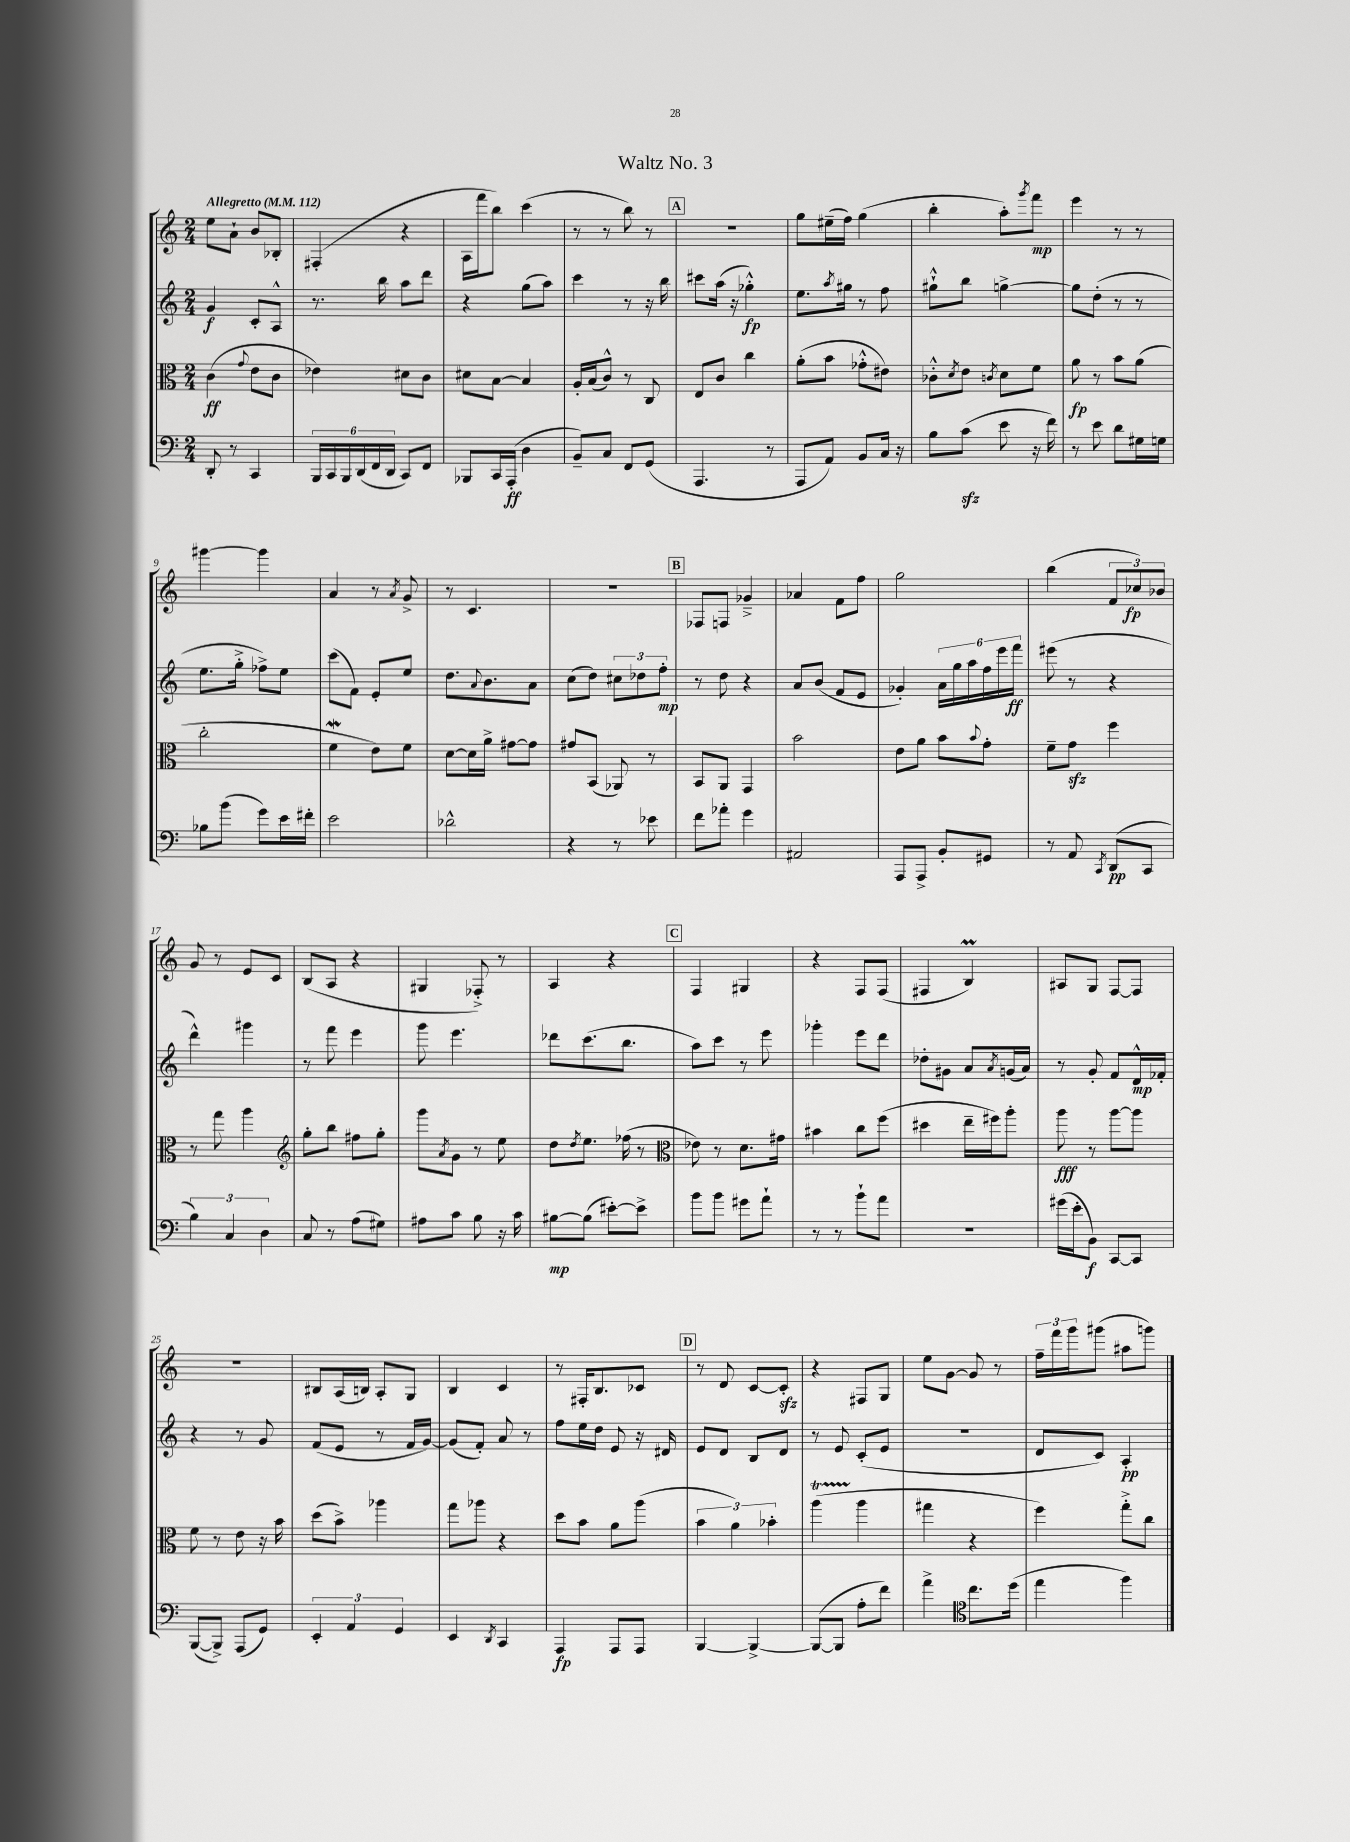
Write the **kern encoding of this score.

**kern	**dynam	**kern	**dynam	**kern	**dynam	**kern	**dynam
*part4	*part4	*part3	*part3	*part2	*part2	*part1	*part1
*staff4	*staff4	*staff3	*staff3	*staff2	*staff2	*staff1	*staff1
*clefF4	*	*clefC3	*	*clefG2	*	*clefG2	*
*k[]	*	*k[]	*	*k[]	*	*k[]	*
*M2/4	*	*M2/4	*	*M2/4	*	*M2/4	*
*MM112	*	*MM112	*	*MM112	*	*MM112	*
=1	=1	=1	=1	=1	=1	=1	=1
!	!	!	!	!	!	!LO:TX:a:B:t=Allegretto	!
8DD'/	.	(4c\	ff	4g/	f	8ee\L	.
8r	.	.	.	.	.	8a`\J	.
.	.	8qqg/	.	.	.	.	.
4CC/	.	8e\L	.	8c'/L	.	8b/L	.
.	.	8c\J	.	8A^^/J	.	8B-X'/J	.
=2	=2	=2	=2	=2	=2	=2	=2
24BBB/LL	.	4e-X\)	.	8.r	.	(4F#X'/	.
24CC/	.	.	.	.	.	.	.
24BBB/	.	.	.	.	.	.	.
(24DD/	.	.	.	.	.	.	.
24FF/	.	.	.	.	.	.	.
.	.	.	.	16bb\	.	.	.
24DD/JJ	.	.	.	.	.	.	.
8CC/L)	.	8d#X\L	.	8aa\L	.	4r	.
8FF/J	.	8c\J	.	8ddd\J	.	.	.
=3	=3	=3	=3	=3	=3	=3	=3
8BBB-X/L	.	8d#X\L	.	4r	.	16A\LL	.
.	.	.	.	.	.	16fff\J	.
16CC/L	.	[8B\J	.	.	.	8bb\J)	.
(16AAA'/JJ	ff	.	.	.	.	.	.
4D\	.	4B/]	.	(8gg\L	.	(4ccc\	.
.	.	.	.	8aa\J)	.	.	.
=4	=4	=4	=4	=4	=4	=4	=4
8BB~/L)	.	16A'/LL	.	4ccc\	.	8r	.
.	.	(16B/J	.	.	.	.	.
8C/J	.	8c^^/J)	.	.	.	8r	.
8FF/L	.	8r	.	8r	.	8bb\)	.
(8GG/J	.	8C/	.	16r	.	8r	.
.	.	.	.	16bb\	.	.	.
!!LO:REH:place=s1:t=A
=5	=5	=5	=5	=5	=5	=5	=5
4.AAA/	.	8E/L	.	8ccc#X\L	.	2r	.
.	.	8c/J	.	(16aa\Jk	.	.	.
.	.	.	.	16r	.	.	.
.	.	4cc\	.	4gg-X'^^\)	fp	.	.
8r	.	.	.	.	.	.	.
=6	=6	=6	=6	=6	=6	=6	=6
8AAA/L	.	(8a'\L	.	8.ee\L	.	8gg\L	.
8AA/J)	.	8b\J	.	.	.	(16ee#X~\L	.
.	.	.	.	8qaa/	.	.	.
.	.	.	.	16gg#X\Jk	.	16ff\JJ)	.
8BB/L	.	8g-X'^^\L	.	8r	.	(4gg\	.
16C/Jk	.	8e#X\J)	.	8ff\	.	.	.
16r	.	.	.	.	.	.	.
=7	=7	=7	=7	=7	=7	=7	=7
8B\L	.	8c-X'^^\L	.	8gg#X`^^\L	.	4bb'\	.
.	.	8qd/	.	.	.	.	.
(8czz\J	.	8e\J	.	8bb\J	.	.	.
.	.	8qcn/	.	.	.	.	.
8e\	.	8d\L	.	[4ggn^\	.	8aa'\L)	.
.	.	.	.	.	.	8qggg/	.
16r	.	8f\J	.	.	.	8fff\J	mp
16f\)	.	.	.	.	.	.	.
=8	=8	=8	=8	=8	=8	=8	=8
8r	.	8a\	fp	8gg\L]	.	4eee\	.
8e\	.	8r	.	(8dd'\J	.	.	.
8d\L	.	8b\L	.	8r	.	8r	.
16G#X\L	.	(8a\J	.	8r	.	8r	.
16Gn\JJ	.	.	.	.	.	.	.
!!LO:LB:g=z
=9	=9	=9	=9	=9	=9	=9	=9
8B-X\L	.	2cc'\	.	8.ee\L	.	[4ggg#X\	.
(8b\J	.	.	.	.	.	.	.
.	.	.	.	16gg'^\Jk	.	.	.
8g\L)	.	.	.	8ff-X^\L)	.	4ggg#\]	.
16e\L	.	.	.	8ee\J	.	.	.
16f#X'\JJ	.	.	.	.	.	.	.
=10	=10	=10	=10	=10	=10	=10	=10
2e\	.	4fw\	.	(8ccc\L	.	4a/	.
.	.	.	.	8f\J)	.	.	.
.	.	8e\L)	.	8e'/L	.	8r	.
.	.	.	.	.	.	8qa/	.
.	.	8f\J	.	8ee/J	.	8g^/	.
=11	=11	=11	=11	=11	=11	=11	=11
2d-X^^\	.	[8d\L	.	8.dd\L	.	8r	.
.	.	16d\L]	.	.	.	4.c/	.
.	.	.	.	8qqa/	.	.	.
.	.	16a^\JJ	.	8.b\	.	.	.
.	.	[8g#X\L	.	.	.	.	.
.	.	8g#\J]	.	8a\J	.	.	.
=12	=12	=12	=12	=12	=12	=12	=12
4r	.	8g#X/L	.	(8cc\L	.	2r	.
.	.	(8BB/J	.	8dd\J)	.	.	.
8r	.	8AA-X/)	.	12cc#X\L	.	.	.
.	.	.	.	12dd-X\	.	.	.
8e-X\	.	8r	.	.	.	.	.
.	.	.	.	12ff'\J	mp	.	.
!!LO:REH:place=s1:t=B
=13	=13	=13	=13	=13	=13	=13	=13
8f\L	.	8BB/L	.	8r	.	8F-X/L	.
8a-X'\J	.	8AA/J	.	8dd\	.	8Fn/J	.
4g\	.	4GG/	.	4r	.	4g-X~^/	.
=14	=14	=14	=14	=14	=14	=14	=14
2AA#X/	.	2b\	.	8a/L	.	4a-X/	.
.	.	.	.	(8b/J	.	.	.
.	.	.	.	8f/L	.	8f\L	.
.	.	.	.	8e/J	.	8ff\J	.
=15	=15	=15	=15	=15	=15	=15	=15
8AAA/L	.	8e\L	.	4g-X'/)	.	2gg\	.
8AAA^/J	.	8a\J	.	.	.	.	.
8BB'/L	.	8b\L	.	24a\LL	.	.	.
.	.	.	.	24gg\	.	.	.
.	.	.	.	24aa\	.	.	.
.	.	8qqb/	.	.	.	.	.
8GG#X/J	.	8g'\J	.	24ff\	.	.	.
.	.	.	.	24eee\	.	.	.
.	.	.	.	24fff\JJ	ff	.	.
=16	=16	=16	=16	=16	=16	=16	=16
8r	.	8f~\L	.	(8eee#X\	.	(4bb\	.
8AA/	.	8gzz\J	.	8r	.	.	.
8qCC/	.	.	.	.	.	.	.
(8DD/L	pp	4ff\	.	4r	.	12f/L	.
.	.	.	.	.	.	12cc-X/)	fp
8CC/J	.	.	.	.	.	.	.
.	.	.	.	.	.	12b-X/J	.
!!LO:LB:g=z
=17	=17	=17	=17	=17	=17	=17	=17
6B\)	.	8r	.	4ddd^^\)	.	8g/	.
.	.	8gg\	.	.	.	8r	.
6C/	.	.	.	.	.	.	.
.	.	4aa\	.	4ggg#X\	.	8e/L	.
6D\	.	.	.	.	.	.	.
.	.	.	.	.	.	8c/J	.
=18	=18	=18	=18	=18	=18	=18	=18
*	*	*clefG2	*	*	*	*	*
8C/	.	8gg'\L	.	8r	.	(8B/L	.
8r	.	8bb\J	.	8fff\	.	8A/J	.
(8A\L	.	8ff#X\L	.	4eee\	.	4r	.
8G#X\J)	.	8gg'\J	.	.	.	.	.
=19	=19	=19	=19	=19	=19	=19	=19
8A#X\L	.	8ggg\L	.	8ggg\	.	4G#X/	.
.	.	8qa/	.	.	.	.	.
8c\J	.	8g\J	.	4.eee\	.	.	.
8B\	.	8r	.	.	.	8F-X'^/)	.
16r	.	8ee\	.	.	.	8r	.
16c\	.	.	.	.	.	.	.
=20	=20	=20	=20	=20	=20	=20	=20
[8B#X\L	mp	8dd\L	.	8ddd-X\L	.	4A/	.
.	.	8qdd/	.	.	.	.	.
(8B#\J]	.	8.ee\J	.	(8.ccc\	.	.	.
[8e#X'\L)	.	.	.	.	.	4r	.
.	.	(16ff-X\	.	8.bb\J	.	.	.
8e#^\J]	.	8r	.	.	.	.	.
!!LO:REH:place=s1:t=C
=21	=21	=21	=21	=21	=21	=21	=21
*	*	*clefC3	*	*	*	*	*
8b\L	.	8e-X\)	.	8aa\L)	.	4F/	.
8b\J	.	8r	.	8ccc\J	.	.	.
8g#X\L	.	8.d\L	.	8r	.	4G#X/	.
8a`\J	.	.	.	8eee\	.	.	.
.	.	16g#X\Jk	.	.	.	.	.
=22	=22	=22	=22	=22	=22	=22	=22
8r	.	4b#X\	.	4ggg-X'\	.	4r	.
8r	.	.	.	.	.	.	.
8b`\L	.	8cc\L	.	8eee\L	.	8F/L	.
8a\J	.	(8ff\J	.	8ddd\J	.	(8F/J	.
=23	=23	=23	=23	=23	=23	=23	=23
2r	.	4dd#X\	.	8dd-X'\L	.	4F#X/	.
.	.	.	.	8g#X\J	.	.	.
.	.	16ee~\LL	.	8a/L	.	4Bm/)	.
.	.	16ff#X\J)	.	.	.	.	.
.	.	.	.	8qa/	.	.	.
.	.	8aa'\J	.	(16gn/L	.	.	.
.	.	.	.	16a/JJ)	.	.	.
=24	=24	=24	=24	=24	=24	=24	=24
(16g#X\LL	.	8aa\	fff	8r	.	8A#X/L	.
16e'\J	.	.	.	.	.	.	.
8BB\J)	f	8r	.	8g'/	.	8G/J	.
[8CC/L	.	[8aa\L	.	8f/L	.	[8F/L	.
8CC/J]	.	8aa\J]	.	16d^^/L	mp	8F/J]	.
.	.	.	.	16f-X'/JJ	.	.	.
!!LO:LB:g=z
=25	=25	=25	=25	=25	=25	=25	=25
([8BBB/L	.	8f\	.	4r	.	2r	.
8BBB^/J])	.	8r	.	.	.	.	.
(8AAA/L	.	8e\	.	8r	.	.	.
8GG/J)	.	16r	.	8g/	.	.	.
.	.	16b\	.	.	.	.	.
=26	=26	=26	=26	=26	=26	=26	=26
6EE'/	.	(8dd\L	.	(8f/L	.	8B#X/L	.
.	.	8b^\J)	.	8e/J	.	(16A/L	.
6AA/	.	.	.	.	.	.	.
.	.	.	.	.	.	16Bn/JJ)	.
.	.	4aa-X\	.	8r	.	8A'/L	.
6GG/	.	.	.	.	.	.	.
.	.	.	.	16f/LL	.	8G/J	.
.	.	.	.	[16g/JJ)	.	.	.
=27	=27	=27	=27	=27	=27	=27	=27
4EE/	.	8gg\L	.	(8g/L]	.	4B/	.
.	.	8aa-X\J	.	8f'/J)	.	.	.
8qDD/	.	.	.	.	.	.	.
4CC/	.	4r	.	8a/	.	4c/	.
.	.	.	.	8r	.	.	.
=28	=28	=28	=28	=28	=28	=28	=28
4AAA/	fp	8dd\L	.	8ff\L	.	8r	.
.	.	8b\J	.	16ee\L	.	16F#X'/KL	.
.	.	.	.	16dd\JJ	.	8.B/	.
8AAA/L	.	8a\L	.	8e/	.	.	.
8AAA/J	.	(8aa\J	.	16r	.	8c-X/J	.
.	.	.	.	16d#X/	.	.	.
!!LO:REH:place=s1:t=D
=29	=29	=29	=29	=29	=29	=29	=29
[4BBB/	.	6b\	.	8e/L	.	8r	.
.	.	.	.	8d/J	.	8d/	.
.	.	6a\)	.	.	.	.	.
4BBB^/_	.	.	.	8B/L	.	[8c/L	.
.	.	6b-X'\	.	.	.	.	.
.	.	.	.	8d/J	.	8czz'/J]	.
=30	=30	=30	=30	=30	=30	=30	=30
(8BBB/L_	.	(4aaT\	.	8r	.	4r	.
8BBB/J]	.	.	.	8e/	.	.	.
8A'\L	.	4aa\	.	(8c'/L	.	8F#X/L	.
8f\J)	.	.	.	8e/J	.	8G/J	.
=31	=31	=31	=31	=31	=31	=31	=31
4a^\	.	4gg#X\	.	2r	.	8ee\L	.
.	.	.	.	.	.	[8g\J	.
*clefC4	*	*	*	*	*	*	*
8.cc\L	.	4r	.	.	.	8g/]	.
.	.	.	.	.	.	8r	.
(16dd\Jk	.	.	.	.	.	.	.
=32	=32	=32	=32	=32	=32	=32	=32
4ee\	.	4ff\)	.	8d/L	.	24ff~\LL	.
.	.	.	.	.	.	24fff\	.
.	.	.	.	.	.	24ggg\J	.
.	.	.	.	8c/J)	.	(8ggg#X\J	.
4ff\)	.	8gg'^\L	.	4A'/	pp	8aa#X\L	.
.	.	8cc\J	.	.	.	8gggn\J)	.
==	==	==	==	==	==	==	==
*-	*-	*-	*-	*-	*-	*-	*-
